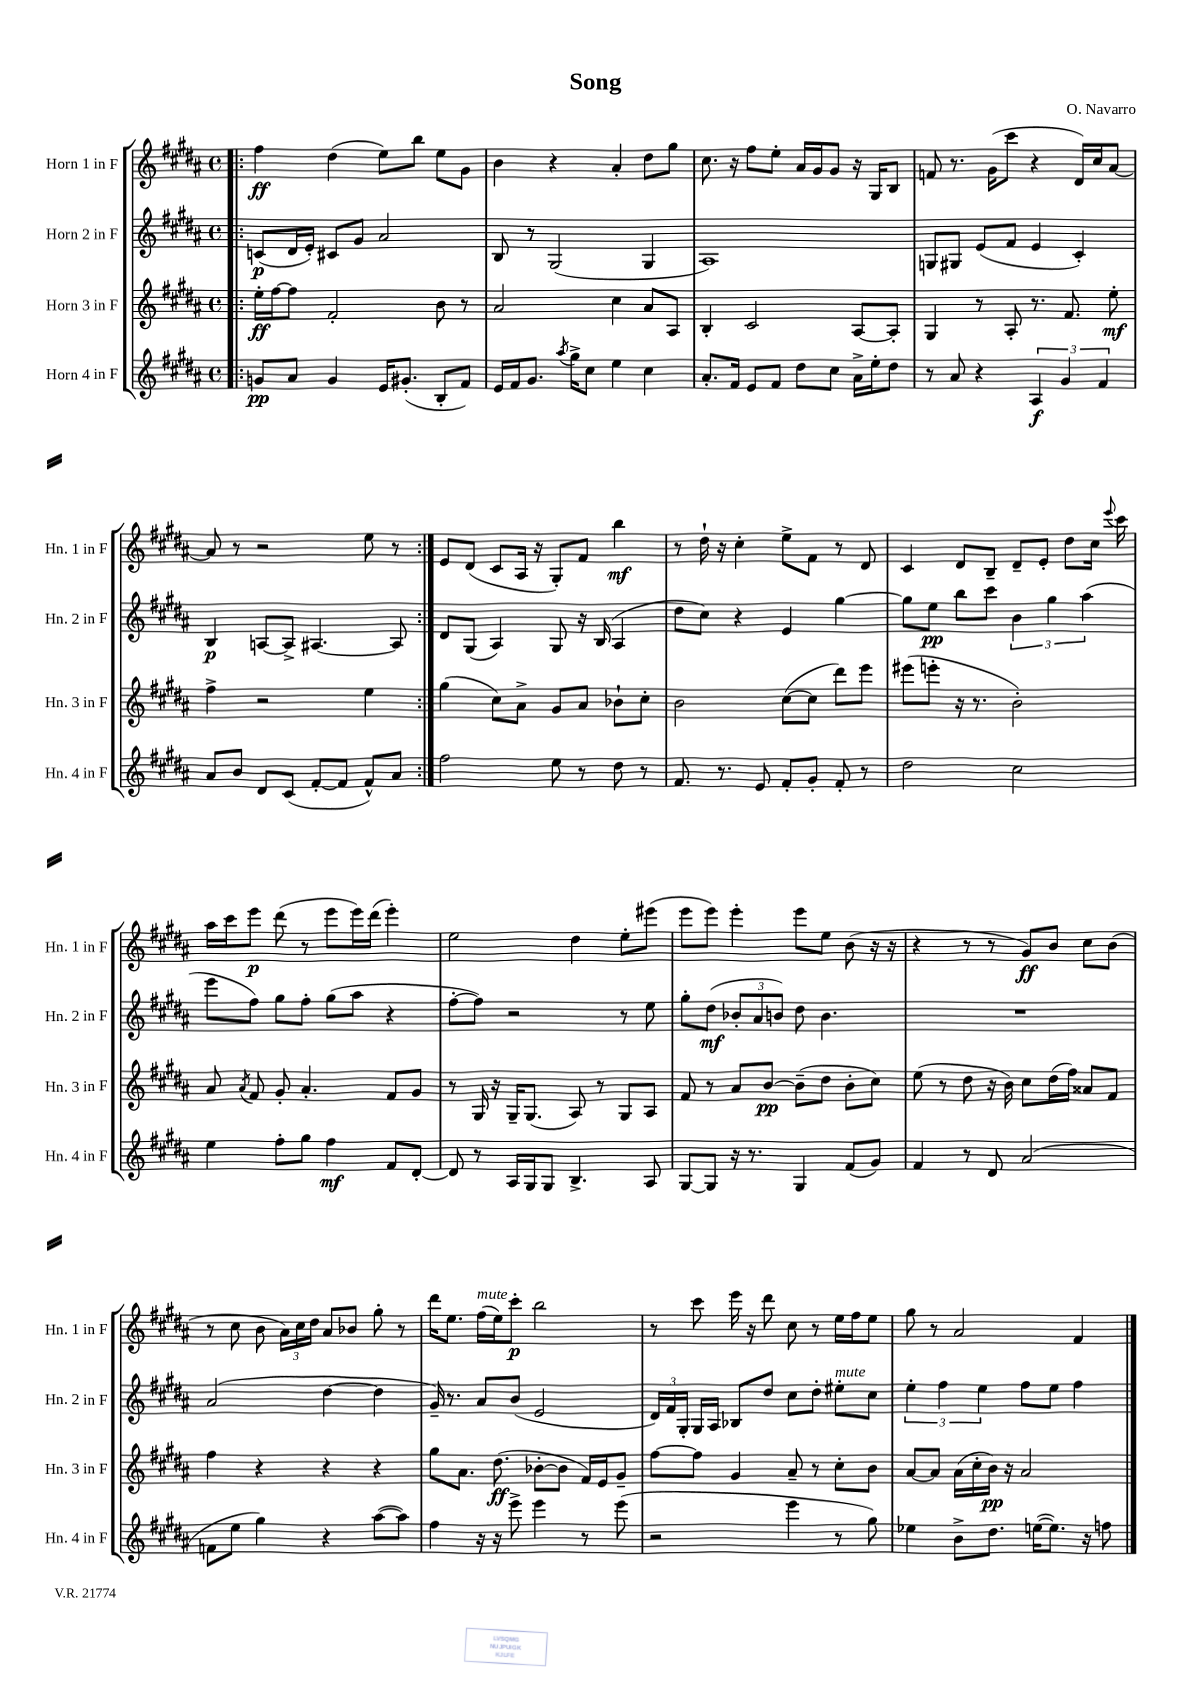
\header { title = "Song" composer = "O. Navarro" }
<<
\new StaffGroup <<
\new Staff = "s0" \with { instrumentName = "Horn 1 in F" shortInstrumentName = "Hn. 1 in F" } {
    \clef treble \key b \major \defaultTimeSignature \time 4/4
    \autoBeamOff \repeat volta 2 { \bar ".|:" fis''4\ff dis''4( e''8[) b''8] e''8[ gis'8] |
    b'4 r4 ais'4-. dis''8[ gis''8] |
    cis''8. r16 fis''8[ e''8]-. ais'16[ gis'16 gis'8] r16 gis16[ b8] |
    f'8 r8. gis'16[( cis'''8] r4 dis'16[) cis''16 ais'8]~ |
    ais'8 r8 r2 e''8 r8 | }
    e'8[ dis'8]( cis'8[ ais16] r16 gis8[-.) fis'8] b''4\mf |
    r8 dis''16-! r16 cis''4-. e''8[-> fis'8] r8 dis'8 |
    cis'4 dis'8[ b8]-- dis'8[-- e'8]-. dis''8[ cis''16] \appoggiatura { e'''8 } cis'''16 |
    ais''16[ cis'''16 e'''8]\p dis'''8( r8 e'''8[ e'''16) dis'''16]( e'''4-.) |
    e''2 dis''4 e''8[-. eis'''8]( |
    e'''8[ e'''8]) e'''4-. e'''8[ e''8] b'8( r16 r16 |
    r4 r8 r8 gis'8[\ff) b'8] cis''8[ b'8]( |
    r8 cis''8 b'8 \tuplet 3/2 { ais'16[) cis''16 dis''16] } ais'8[ bes'8] gis''8-. r8 |
    dis'''16[ e''8.] fis''16[^\markup { \italic "mute" }( e''16) cis'''8]-.\p b''2 |
    r8 cis'''8 e'''16 r16 dis'''8 cis''8 r8 e''16[ fis''16 e''8] |
    gis''8 r8 ais'2 fis'4 \bar "|." |
}
\new Staff = "s1" \with { instrumentName = "Horn 2 in F" shortInstrumentName = "Hn. 2 in F" } {
    \clef treble \key b \major \defaultTimeSignature \time 4/4
    \autoBeamOff \repeat volta 2 { \bar ".|:" c'8[\p( dis'16 e'16]-.) cis'8[ gis'8] ais'2 |
    b8 r8 gis2( gis4 |
    ais1) |
    g8[ gis8] e'8[( fis'8] e'4 cis'4-.) |
    b4\p a8[~ a8]-> ais4.~ ais8 | }
    dis'8[ gis8]( ais4) gis8 r16 b16( ais4 |
    dis''8[ cis''8]) r4 e'4 gis''4~ |
    gis''8[ e''8]\pp b''8[ cis'''8] \tuplet 3/2 { b'4 gis''4 ais''4( } |
    e'''8[ fis''8]) gis''8[ fis''8]-. gis''8[( ais''8] r4 |
    fis''8[~-. fis''8]) r2 r8 e''8 |
    gis''8[-. dis''8]\mf( \tuplet 3/2 { bes'8[-. ais'8 b'8]) } dis''8 b'4. |
    R1 |
    ais'2( dis''4~ dis''4 |
    gis'16--) r8. ais'8[ b'8]( e'2 |
    \tuplet 3/2 { dis'16[) fis'16 gis16]-. } gis16[ ais16] bes8[ dis''8] cis''8[ dis''8]-. eis''8[-.^\markup { \italic "mute" } cis''8] |
    \tuplet 3/2 { e''4-. fis''4 e''4 } fis''8[ e''8] fis''4 \bar "|." |
}
\new Staff = "s2" \with { instrumentName = "Horn 3 in F" shortInstrumentName = "Hn. 3 in F" } {
    \clef treble \key b \major \defaultTimeSignature \time 4/4
    \autoBeamOff \repeat volta 2 { \bar ".|:" e''16[-.\ff fis''16~ fis''8] fis'2-. b'8 r8 |
    ais'2 cis''4 ais'8[ ais8] |
    b4-. cis'2 ais8[~ ais8]-. |
    gis4 r8 ais8-. r8. fis'8. e''8-.\mf |
    fis''4-> r2 e''4 | }
    gis''4( cis''8[) ais'8]-> gis'8[ ais'8] bes'8[-! cis''8]-. |
    b'2 cis''8[~( cis''8] dis'''8[) e'''8] |
    eis'''8[( e'''8]-. r16 r8. b'2-.) |
    ais'8 \acciaccatura { ais'8 } fis'8 gis'8-. ais'4.-. fis'8[ gis'8] |
    r8 gis16 r16 gis16[-- gis8.]( ais8) r8 gis8[ ais8] |
    fis'8 r8 ais'8[ b'8]~\pp b'8[--( dis''8] b'8[-. cis''8]) |
    e''8( r8 dis''8 r16 b'16) cis''8[ dis''16( fis''16]) aisis'8[ fis'8] |
    fis''4 r4 r4 r4 |
    gis''8[ ais'8.] dis''8.\ff( bes'8[~-. bes'8] fis'16[) e'16 gis'8]-- |
    fis''8[~ fis''8] gis'4 ais'8-- r8 cis''8[-. b'8] |
    ais'8[~ ais'8] ais'16[( cis''16-. b'16]\pp) r16 ais'2 \bar "|." |
}
\new Staff = "s3" \with { instrumentName = "Horn 4 in F" shortInstrumentName = "Hn. 4 in F" } {
    \clef treble \key b \major \defaultTimeSignature \time 4/4
    \autoBeamOff \repeat volta 2 { \bar ".|:" g'8[\pp ais'8] g'4 e'16[ gis'8.]-.( b8[-. fis'8]) |
    e'16[ fis'16 gis'8.] \acciaccatura { ais''8 } gis''16[-> cis''8] e''4 cis''4 |
    ais'8.[-. fis'16] e'8[ fis'8] dis''8[ cis''8] ais'16[-> e''16-. dis''8] |
    r8 ais'8 r4 \tuplet 3/2 { ais4\f gis'4 fis'4 } |
    ais'8[ b'8] dis'8[ cis'8]( fis'8[~-. fis'8] fis'8[-^) ais'8] | }
    fis''2 e''8 r8 dis''8 r8 |
    fis'8. r8. e'8 fis'8[-. gis'8]-. fis'8-. r8 |
    dis''2 cis''2 |
    e''4 fis''8[-. gis''8] fis''4\mf fis'8[ dis'8]~-. |
    dis'8 r8 ais16[ gis16 gis8] b4.-> ais8 |
    gis8[~ gis8] r16 r8. gis4 fis'8[( gis'8]) |
    fis'4 r8 dis'8 ais'2( |
    f'8[ e''8] gis''4) r4 ais''8[~( ais''8]) |
    fis''4 r16 r16 e'''8-> e'''4 r8 e'''8( |
    r2 e'''4 r8 gis''8) |
    ees''4 b'8[-> dis''8.] e''16[~( e''8.]) r16 f''8 \bar "|." |
}
>>
>>
\layout { \context { \Score \remove "Bar_number_engraver" } }
